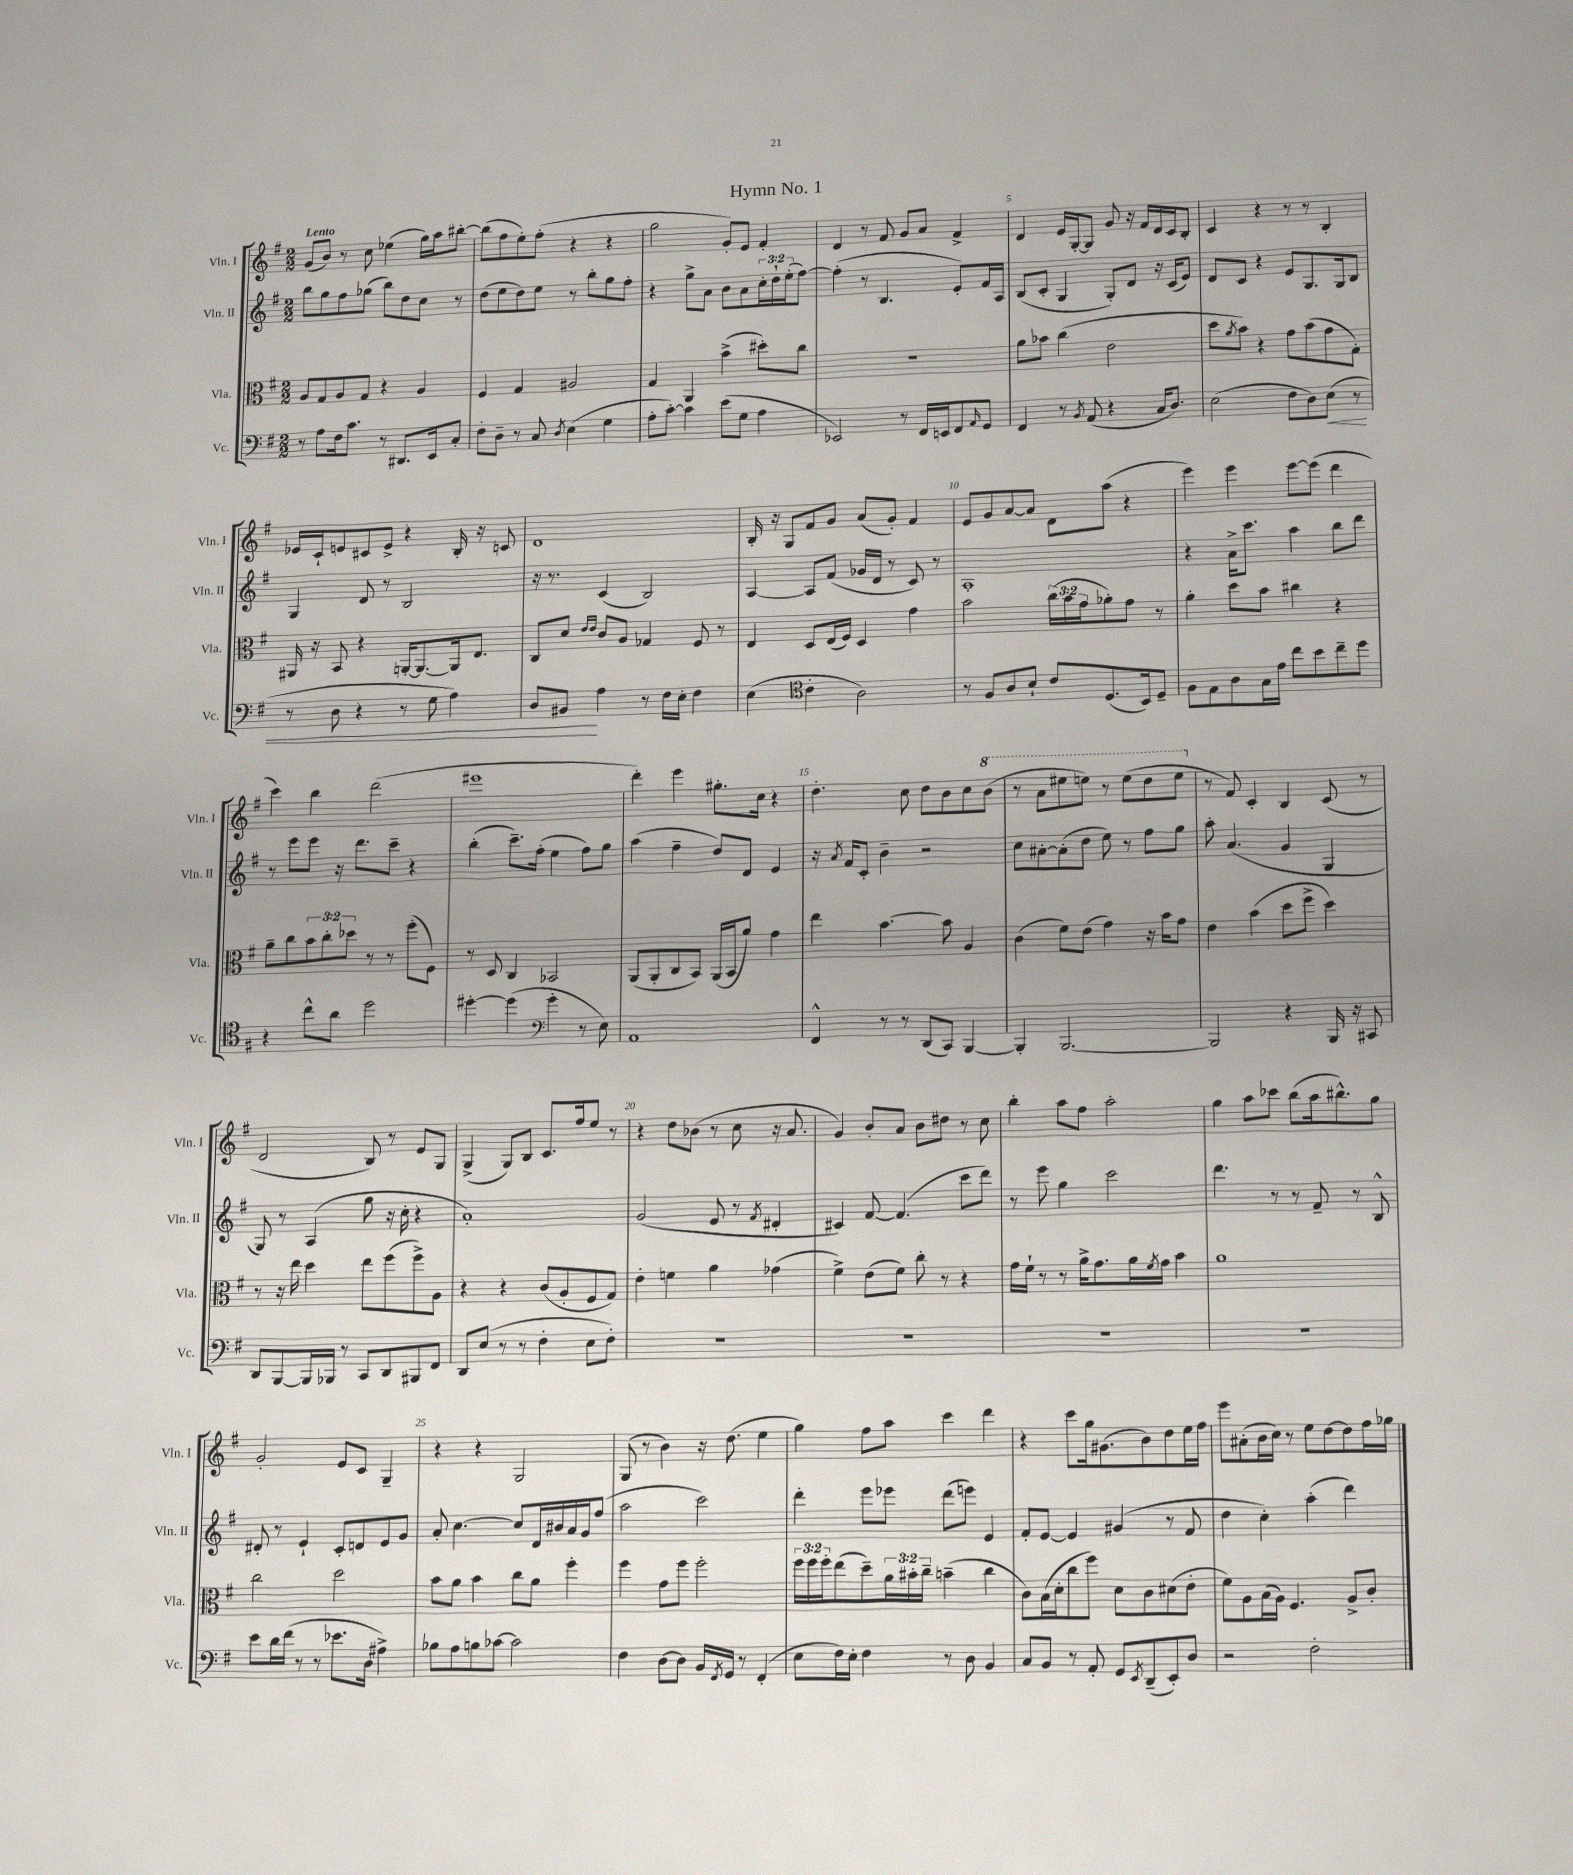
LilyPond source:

\header { title = "Hymn No. 1" }
<<
\new StaffGroup <<
\new Staff = "s0" \with { instrumentName = "Vln. I" shortInstrumentName = "Vln. I" } {
    \clef treble \key g \major \numericTimeSignature \time 2/2 \tempo "Lento"
    g'8( b'8) r8 c''8 ees''4( g''16) a''16 bis''8~-. |
    bis''8( fis''8 e''8-.) fis''8-.( r4 r4 |
    g''2 g'8-.) e'8 fis'4-. |
    d'4 r8 fis'8 g'8 a'8 fis'4-> |
    d'4 e'16 g16~-. g8 g'8 r16 fis'16 d'16 c'16 b8-. |
    c'4 r4 r8 r8 b4-. |
    ees'16 c'16-! e'8 cis'8 e'8-> r4 b16-. r16 c'8 |
    d'1 |
    b16-. r16 g8 fis'8 g'8 a'8( g'8-.) fis'4 |
    e'8 g'8 a'8~ a'8 d'8 a''8( r4 |
    e'''4) e'''4 e'''8~ e'''8( d'''4 |
    c'''4) b''4 d'''2( |
    eis'''1 |
    d'''4-.) e'''4 gis''8.-. c''16 r4 |
    d''4.-. c''8 d''8 b'8 c''8 \ottava #1 b''8( |
    r8 a''8 eis'''8 e'''8) r8 e'''8( d'''8 e'''8 \ottava #0 |
    r8 fis'8) c'4-. b4 c'8( r8 |
    d'2 b8) r8 e'8 g8 |
    g4->( g8) b8 c'8. fis''16 e''8 r8 |
    r4 d''8 bes'8( r8 c''8 r16 a'8. |
    g'4) b'8-. a'8 b'8 dis''8 r8 c''8 |
    b''4-. a''8 fis''8 a''2-. |
    g''4 a''8 ces'''8 b''8( a''16 bis''8.-^) g''8 |
    g'2-. e'8 c'8 g4-- |
    r4 r4 g2 |
    g8( r8 b'4) r16 d''8.( e''4 |
    g''4) fis''8 a''8 c'''4 d'''4 |
    r4 c'''8 g''16 gis'8.( b'8) d''8 e''16 fis''16 |
    e'''8 ais'8-.( b'16 c''16) r8 e''8 d''8~ d''8 fis''16 ges''16 \bar "|." |
}
\new Staff = "s1" \with { instrumentName = "Vln. II" shortInstrumentName = "Vln. II" } {
    \clef treble \key g \major \numericTimeSignature \time 2/2 \override Staff.TupletNumber.text = #tuplet-number::calc-fraction-text
    b''8 g''8 fis''8 ges''8( b''8) d''8 c''8 r8 |
    d''8( e''8 d''8) e''8 r8 b''8-. g''8 fis''8-. |
    r4 g''8-> a'8 b'8 a'8 \tuplet 3/2 { c''16-. d''16-! e''16-.( } fis''8~) |
    fis''4-.( r8 b4. e'8-.) fis'16 a16 |
    b8( c'8-. g4 g8-.) d'8 r16 c'16( e'8) |
    d'8 c'8 r4 e'8 g8. g16 b8 |
    g4 d'8 r8 b2 |
    r16 r8. c'4( b2) |
    a4~ a8 fis'8( ges'16 d'16 r8 c'8) r8 |
    a1-. |
    r4 a'16-> c'''8. a''4 b''8 d'''8 |
    r8 e'''8 e'''8 r16 d'''8. c'''8-- r4 |
    b''4-.( c'''8.--) fis''16-.( e''4 fis''8) g''8 |
    a''4( fis''4-- d''8) d'8 e'4 |
    r16 \acciaccatura { a'8 } fis'16 c'8-. b'4-- r2 |
    c''8 ais'8~-. ais'8-.( d''8 e''8) r8 fis''8 g''8 |
    a''8-. a'4.( g'4 g4 |
    g8) r8 a4( g''8 r16 c''16-. r4 |
    a'1-.) |
    g'2( e'8 r8 \acciaccatura { fis'8 } dis'4-. |
    cis'4) fis'8~ fis'4.( c'''8 d'''8) |
    r8 e'''8 g''4 c'''2 |
    d'''4. r8 r8 fis'8-- r8 b8-^ |
    dis'8-. r8 e'4-! c'8-. d'8 e'8 g'8 |
    a'8-. c''4.~ c''8 d'16 bis'16 a'16 g'16 fis''8( |
    a''2 c'''2) |
    d'''4-. e'''8 ees'''8 d'''8( e'''8) e'4 |
    fis'8-. e'8~ e'4 gis'4( r8 fis'8 |
    d''4 c''4-.) a''4-.( d'''4) \bar "|." |
}
\new Staff = "s2" \with { instrumentName = "Vla." shortInstrumentName = "Vla." } {
    \clef alto \key g \major \numericTimeSignature \time 2/2 \override Staff.TupletNumber.text = #tuplet-number::calc-fraction-text
    a8 g8 a8 g8 r4 a4 |
    fis4 g4 ais2 |
    g4 a,4 b'4->( dis''8-.) c''8 |
    r1 |
    a'8 bes'8 c''4( e'2 |
    d''8 \acciaccatura { a'8 } b'8) r4 g'8 b'8( g'8 g8-.) |
    ais,16 r16 b,8 r4 a,16~-. a,8.~ a,16 e8. |
    c8 d'8 \grace { e'16 e'16 } c'8 a8 ges4 fis8 r8 |
    e4 d8 e16( fis16) d4 g'4 |
    b'2 \tuplet 3/2 { c''16( b'16 g'16 } aes'8-.) g'8 r8 |
    a'4-. d''8 b'8 cis''4 r4 |
    a'8-- c''8 \tuplet 3/2 { b'8 c''8-. des''8 } r8 r8 fis''8-.( fis8) |
    r8 d8 c4 bes,2 |
    a,8( a,8-. c8 b,8) a,16( b,16 a'8) g'4 |
    e''4 b'4.~ b'8 a4 |
    c'4( fis'8) e'8( g'4) r16 b'16 g'8 |
    e'4 b'4( d''8 fis''8-> d''4) |
    r8 r16 e''16 d''4 e''8 fis''8( fis''8->) a8 |
    r4 r4 c'8( a8-. fis8 g8) |
    e'4-. f'4 a'4 ges'4( |
    fis'4->) e'8( fis'8) c''8-. r8 r4 |
    g'16 fis'16-! r8 r8 a'16-> g'8. a'16 \acciaccatura { fis'8 } g'16 b'4 |
    a'1 |
    c''2 d''2 |
    b'8 a'8 b'4 c''8 a'8 fis''4-. |
    fis''4 g'8 fis''8 fis''2-. |
    \tuplet 3/2 { fis''16 fis''16 fis''16-. } e''8( d''8--) \tuplet 3/2 { a'16 bis'16-. c''16-- } b'4--( c''4 |
    c'8) b16( d'16-. c''8 fis''8) d'8 c'8 dis'8( e'8-. |
    fis'8) a8 b16( a16) fis4. a8-> c'8-. \bar "|." |
}
\new Staff = "s3" \with { instrumentName = "Vc." shortInstrumentName = "Vc." } {
    \clef bass \key g \major \numericTimeSignature \time 2/2
    r8 a8 fis16 c'8. r8 dis,8. e,16 c8-. |
    fis8-. d8-- r8 c8 \acciaccatura { d8 } e4( g4 |
    a8-. c'8~-.) c'4 e'8( g8 a4 |
    ees,2) r8 fis,16 e,16 fis,8 \grace { a,16 } g,8 |
    fis,4 r8 \acciaccatura { b,8 } a,8( r4 c16 d8.) |
    e2( fis8 d8) e8\<( r8 |
    r8 d8 r4 r8 g8 a4) |
    d8 bis,8\! a4 r8 fis16 e16-. fis4 |
    e4( \clef tenor c'4-. a2) |
    r8 fis8 a8 b8-! c'8 d8.( b,16) d8-- |
    fis8 e8 a8 g16 e'16 c''8 b'8 c''8-- d''8 |
    r4 c''8-^ a'8 d''2 |
    dis''4~-. dis''4( \clef bass g'4-. r8 e8) |
    a,1 |
    fis,4-^ r8 r8 d,8( c,8) b,,4~ |
    b,,4-. b,,2.~ |
    b,,2 r4 b,,16 r16 cis,8 |
    d,8 b,,8~ b,,16 bes,,16 r8 c,8 d,8 bis,,8 fis,8 |
    d,8 e8( r8 r8 fis4-. e8 fis8-.) |
    R1 |
    R1 |
    R1 |
    R1 |
    e'8 d'16 fis'16( r8 r8 ees'8. d16 ais4->) |
    bes8 a8 b8 ces'8~ ces'2 |
    fis4 d8~ d8 b,16 \acciaccatura { fis,8 } g,16 r8 fis,4-.( |
    e8 fis16) e16-. fis4 r8 d8 b,4 |
    c8 b,8 r8 a,8-. g,8 \acciaccatura { e,8 } d,8--( e,8-.) d8 |
    r2 fis2-. \bar "|." |
}
>>
>>
\layout { \context { \Score \override BarNumber.break-visibility = ##(#f #t #t) barNumberVisibility = #(every-nth-bar-number-visible 5) } }
